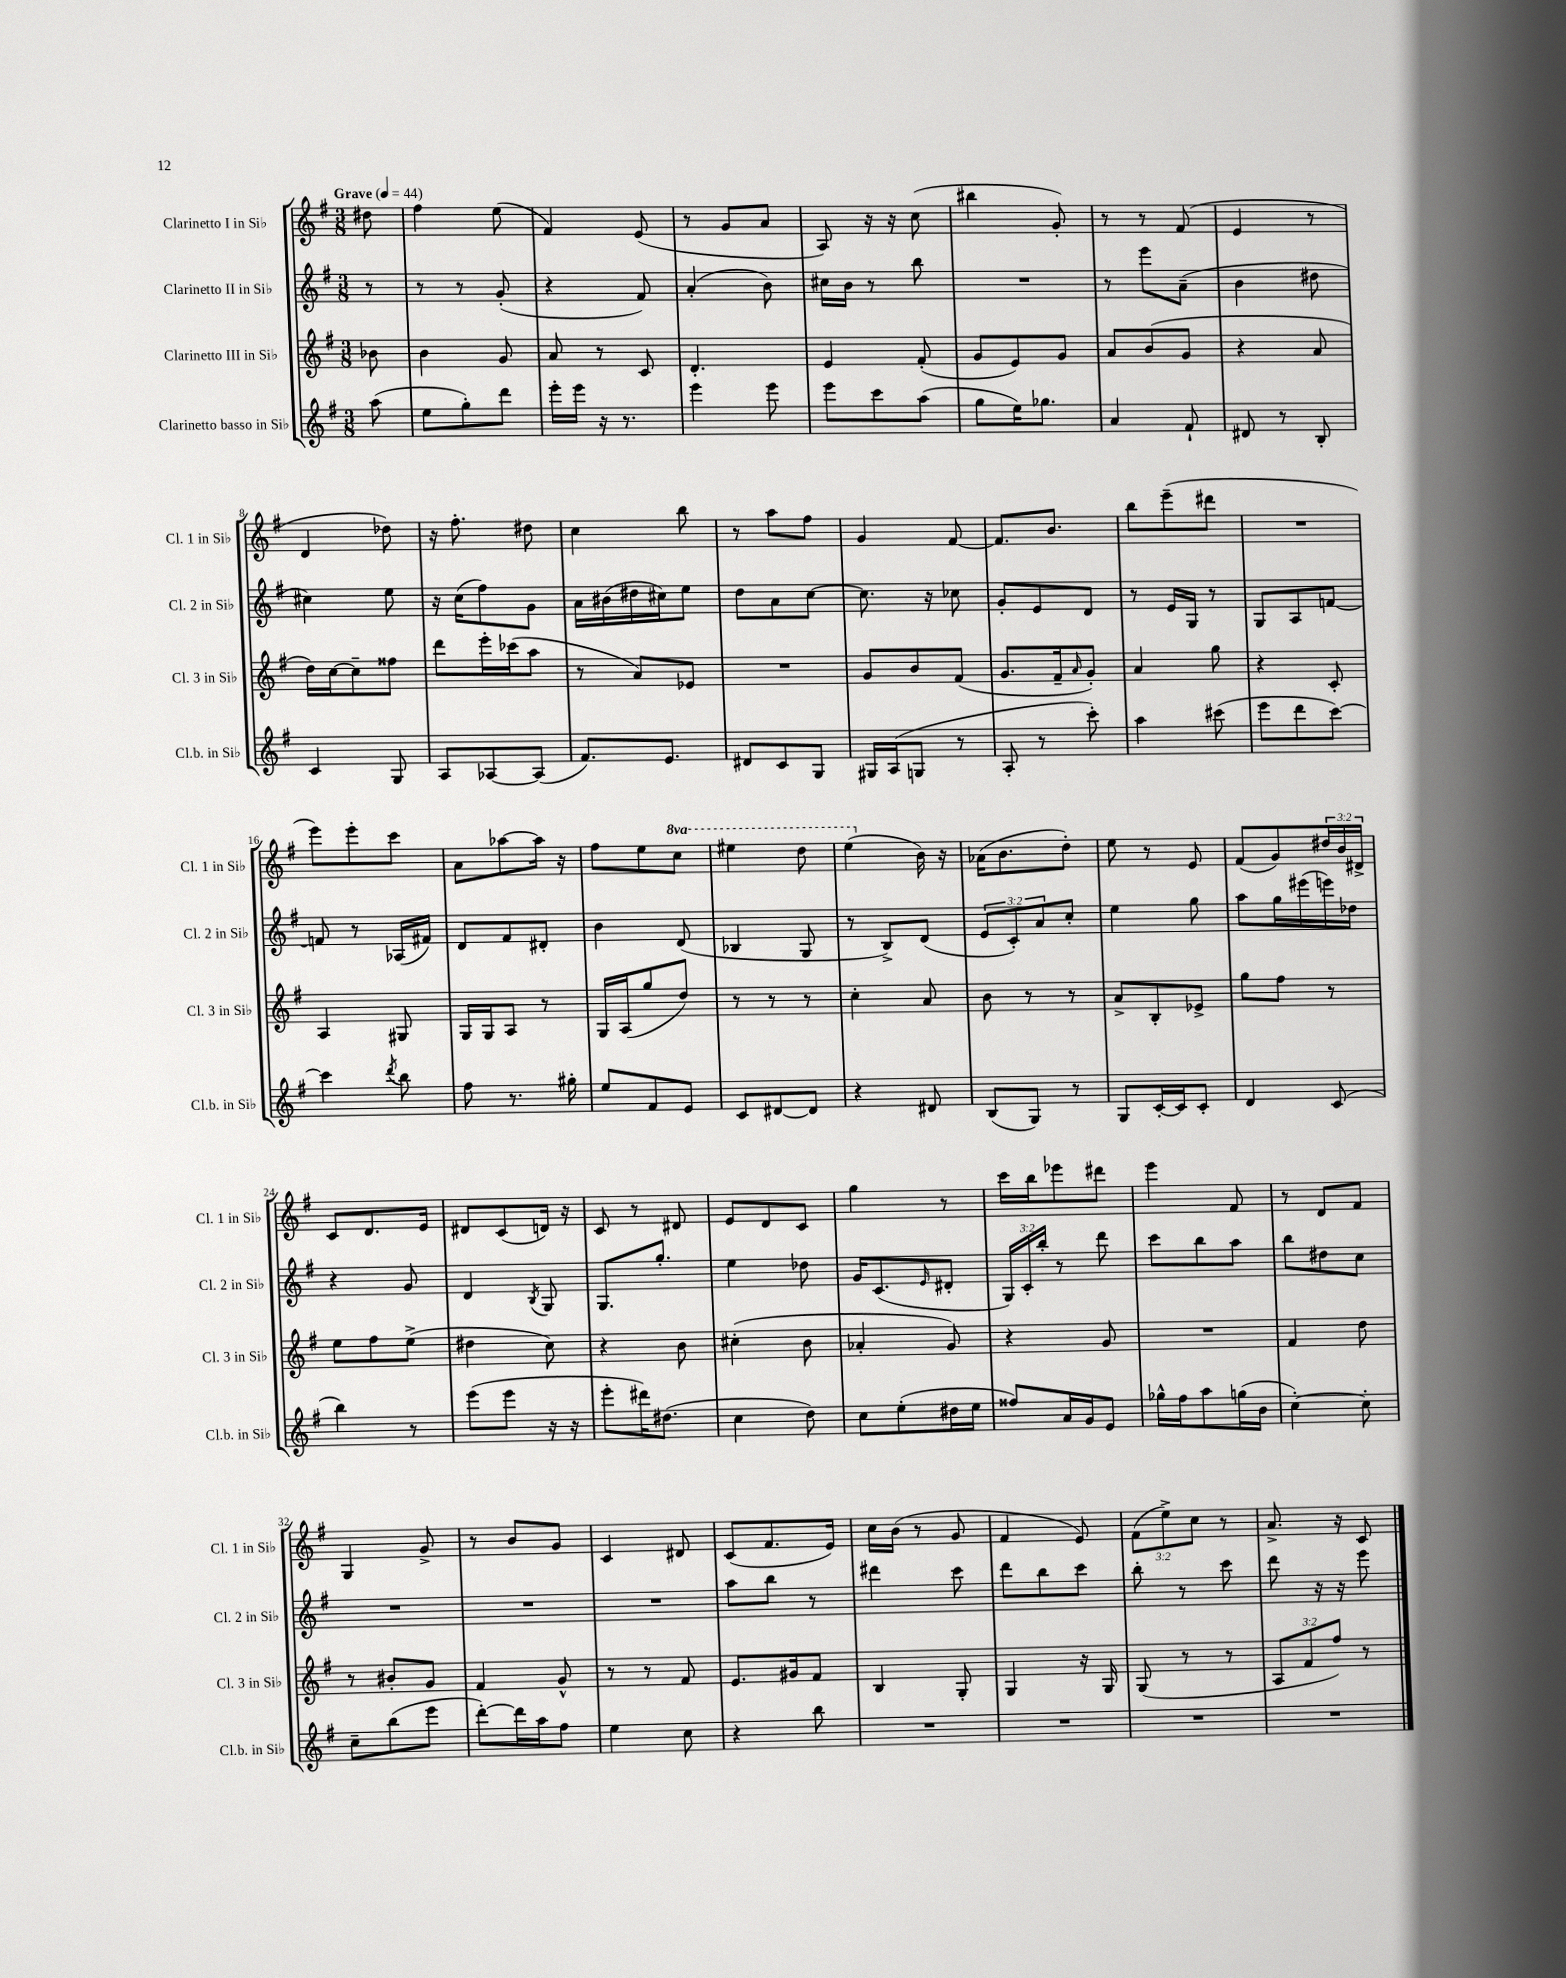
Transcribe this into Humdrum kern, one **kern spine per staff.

**kern	**kern	**kern	**kern
*part4	*part3	*part2	*part1
*staff4	*staff3	*staff2	*staff1
*I"Clarinetto basso in Si♭	*I"Clarinetto III in Si♭	*I"Clarinetto II in Si♭	*I"Clarinetto I in Si♭
*I'Cl.b. in Si♭	*I'Cl. 3 in Si♭	*I'Cl. 2 in Si♭	*I'Cl. 1 in Si♭
*clefG2	*clefG2	*clefG2	*clefG2
*k[f#]	*k[f#]	*k[f#]	*k[f#]
*M3/8	*M3/8	*M3/8	*M3/8
*MM44	*MM44	*MM44	*MM44
=	=	=	=
!	!	!	!LO:TX:a:B:t=Grave
(8aa\	8b-X\	8r	8dd#X\
=1	=1	=1	=1
8ee\L	4b\	8r	4ff#\
8gg'\)	.	8r	.
8ddd\J	8g/	(8g'/	(8ee\
=2	=2	=2	=2
16eee'\LL	8a/	4r	4f#/)
16eee\JJ	.	.	.
16r	8r	.	.
8.r	.	.	.
.	8c/	8f#/)	(8e/
=3	=3	=3	=3
4eee\	4.d'/	(4a'/	8r
.	.	.	8g/L
8eee\	.	8b\)	8a/J
=4	=4	=4	=4
8eee\L	4e/	16cc#X\LL	8A/)
.	.	16b\JJ	.
8ccc\	.	8r	16r
.	.	.	16r
(8aa\J	(8f#'/	8bb\	(8cc\
=5	=5	=5	=5
8gg\L	8g/L	4.r	4bb#X\
16ee\K)	8e/)	.	.
8.gg-X\J	.	.	.
.	8g/J	.	8g'/)
=6	=6	=6	=6
4a/	8a/L	8r	8r
.	(8b/	8eee\L	8r
8f#`/	8g/J	(8a~\J	(8f#/
=7	=7	=7	=7
8d#X/	4r	4b\	4e/
8r	.	.	.
8B'/	8a/	8dd#X\	8r
!!LO:LB:g=z
=8	=8	=8	=8
4c/	16dd\LL)	4cc#X\)	4d/
.	[16cc\J	.	.
.	8cc~\]	.	.
8G/	8ff##X\J	8ee\	8dd-X\)
=9	=9	=9	=9
8A/L	8ddd\L	16r	16r
.	.	(16cc\KL	8.ff#'\
[8A-X/	16eee'\L	8ff#\)	.
.	(16ccc-X\J	.	.
(8A-/J]	8aa\J	8g\J	8dd#X\
=10	=10	=10	=10
8.f#/L)	8r	16a\LL	4cc\
.	.	(16b#X\	.
.	8a/L)	16dd#X\	.
8.e/J	.	16cc#X\J)	.
.	8e-X/J	8ee\J	8bb\
=11	=11	=11	=11
8d#X/L	4.r	8dd\L	8r
8c/	.	8a\	8aa\L
8G/J	.	[8cc\J	8ff#\J
=12	=12	=12	=12
16G#X/LL	8g/L	8.cc\]	4g/
(16A/J	.	.	.
8Gn/J	8b/	.	.
.	.	16r	.
8r	(8f#/J	8cc-X\	[8f#/
=13	=13	=13	=13
8A'/	8.g/L	8g'/L	8.f#/L]
8r	.	8e/	.
.	16f#~/k	.	8.b/J
.	16qqa/	.	.
8ccc'\)	8g'/J)	8d/J	.
=14	=14	=14	=14
4aa\	4a/	8r	8bb\L
.	.	16e/LL	(8eee~\
.	.	16G/JJ	.
(8ccc#X\	8gg\	8r	8ddd#X\J
=15	=15	=15	=15
8eee\L	4r	8G/L	4.r
8ddd\	.	8A/	.
[8ccc\J)	8c'/	[8fn/J	.
!!LO:LB:g=z
=16	=16	=16	=16
4ccc\]	4A/	8fn/]	8eee\L)
.	.	8r	8eee'\
8qddd/	.	.	.
8bb\	8G#X/	(16A-X/LL	8ccc\J
.	.	16f#X/JJ)	.
=17	=17	=17	=17
8ff#\	16G/LL	8d/L	8a\L
.	16G/J	.	.
8.r	8A/J	8f#/	[8aa-X\
.	8r	8d#X'/J	16aa-\Jk]
16gg#X'\	.	.	16r
=18	=18	=18	=18
8ee/L	16G/LL	4b\	8ff#\L
.	(16A/J	.	.
8f#/	8gg/	.	8ee\
*	*	*	*8va
8e/J	8dd/J)	(8d/	8ccc\J
=19	=19	=19	=19
8c/L	8r	4B-X/	4eee#X\
[8d#X/	8r	.	.
8d#/J]	8r	8G/	8ddd\
=20	=20	=20	=20
4r	4cc'\	8r	(4eee\
.	.	8B^/L)	.
*	*	*	*X8va
8d#X/	8a/	(8d/J	16b\)
.	.	.	16r
=21	=21	=21	=21
(8B/L	8b\	12e/L	(16a-X\KL
.	.	.	8.b\
.	.	12c'/)	.
8G/J)	8r	.	.
.	.	12a/	.
8r	8r	8cc'/J	8dd'\J)
=22	=22	=22	=22
8G/L	8a^/L	4ee\	8ee\
[16c'/L	8B'/	.	8r
16c/J]	.	.	.
8c'/J	8e-X^/J	8gg\	8e/
=23	=23	=23	=23
4d/	8gg\L	8aa\L	(8f#/L
.	8ff#\J	16gg\L	8g/)
.	.	(16eee#X\	.
(8c/	8r	16eeen\)	24dd#X/L
.	.	.	24b/
.	.	16dd-X\JJ	.
.	.	.	24d#X^/JJ
!!LO:LB:g=z
=24	=24	=24	=24
4bb\)	8ee\L	4r	8c/L
.	8ff#\	.	8.d/
8r	(8ee^\J	8g/	.
.	.	.	16e/Jk
=25	=25	=25	=25
(8eee\L	4dd#X\	4d/	8d#X/L
8eee\J	.	.	(8c/
.	.	8qB/	.
16r	8cc\)	8G/	16dn/Jk)
16r	.	.	16r
=26	=26	=26	=26
8eee'\L	4r	8.G/L	8c/
16ddd#X\K)	.	.	8r
(8.dd#X\J	.	8.gg'/J	.
.	8b\	.	8d#X/
=27	=27	=27	=27
4cc\	(4cc#X'\	4ee\	8e/L
.	.	.	8d/
8dd\)	8b\	8dd-X\	8c/J
=28	=28	=28	=28
8cc\L	4a-X'/	16g/KL	4gg\
.	.	(8.c/	.
(8ee'\	.	.	.
.	.	16qqe/	.
16dd#X\L	8g/)	8d#X'/J	8r
16ee\JJ	.	.	.
=29	=29	=29	=29
8ff##X/L)	4r	24G/LL)	16ccc\LL
.	.	24c'/	.
.	.	.	16bb\J
.	.	24bb'/JJ	.
16a/L	.	8r	8eee-X\
16g/J	.	.	.
8e/J	8g/	8ddd\	8ddd#X\J
=30	=30	=30	=30
16gg-X^^\LL	4.r	8ccc\L	4eee\
16ff#\J	.	.	.
8aa\	.	8bb\	.
(16ggn\L	.	8aa\J	8f#/
16b\JJ	.	.	.
=31	=31	=31	=31
[4cc'\)	4f#/	8bb\L	8r
.	.	8dd#X\	8d/L
8cc'\]	8dd\	8cc\J	8f#/J
!!LO:LB:g=z
=32	=32	=32	=32
8cc~\L	8r	4.r	4G/
(8bb\	8b#X'/L	.	.
8eee\J	8g/J	.	8g^/
=33	=33	=33	=33
[8ddd'\L)	4f#/	4.r	8r
16ddd\L]	.	.	8b/L
16aa\J	.	.	.
8ff#\J	8g^^/	.	8g/J
=34	=34	=34	=34
4ee\	8r	4.r	4c/
.	8r	.	.
8cc\	8f#/	.	8d#X/
=35	=35	=35	=35
4r	8.e/L	8aa\L	(8c/L
.	.	8bb\J	8.f#/
.	16g#X/k	.	.
8bb\	8f#/J	8r	.
.	.	.	16e/Jk)
=36	=36	=36	=36
4.r	4B/	4ddd#X\	16cc\LL
.	.	.	(16b\JJ
.	.	.	8r
.	8G'/	8ccc\	8g/
=37	=37	=37	=37
4.r	4G/	8ddd\L	4f#/
.	.	8bb\	.
.	16r	8ccc\J	8e/)
.	16G/	.	.
=38	=38	=38	=38
4.r	(8G/	8bb'\	(12f#\L
.	.	.	12ee^\)
.	8r	8r	.
.	.	.	12cc\J
.	8r	8ccc\	8r
=39	=39	=39	=39
4.r	12A/L	8ddd\	8.a^/
.	12f#/	.	.
.	.	16r	.
.	12ff#/J)	.	.
.	.	16r	16r
.	8r	8eee\	8c/
==	==	==	==
*-	*-	*-	*-
